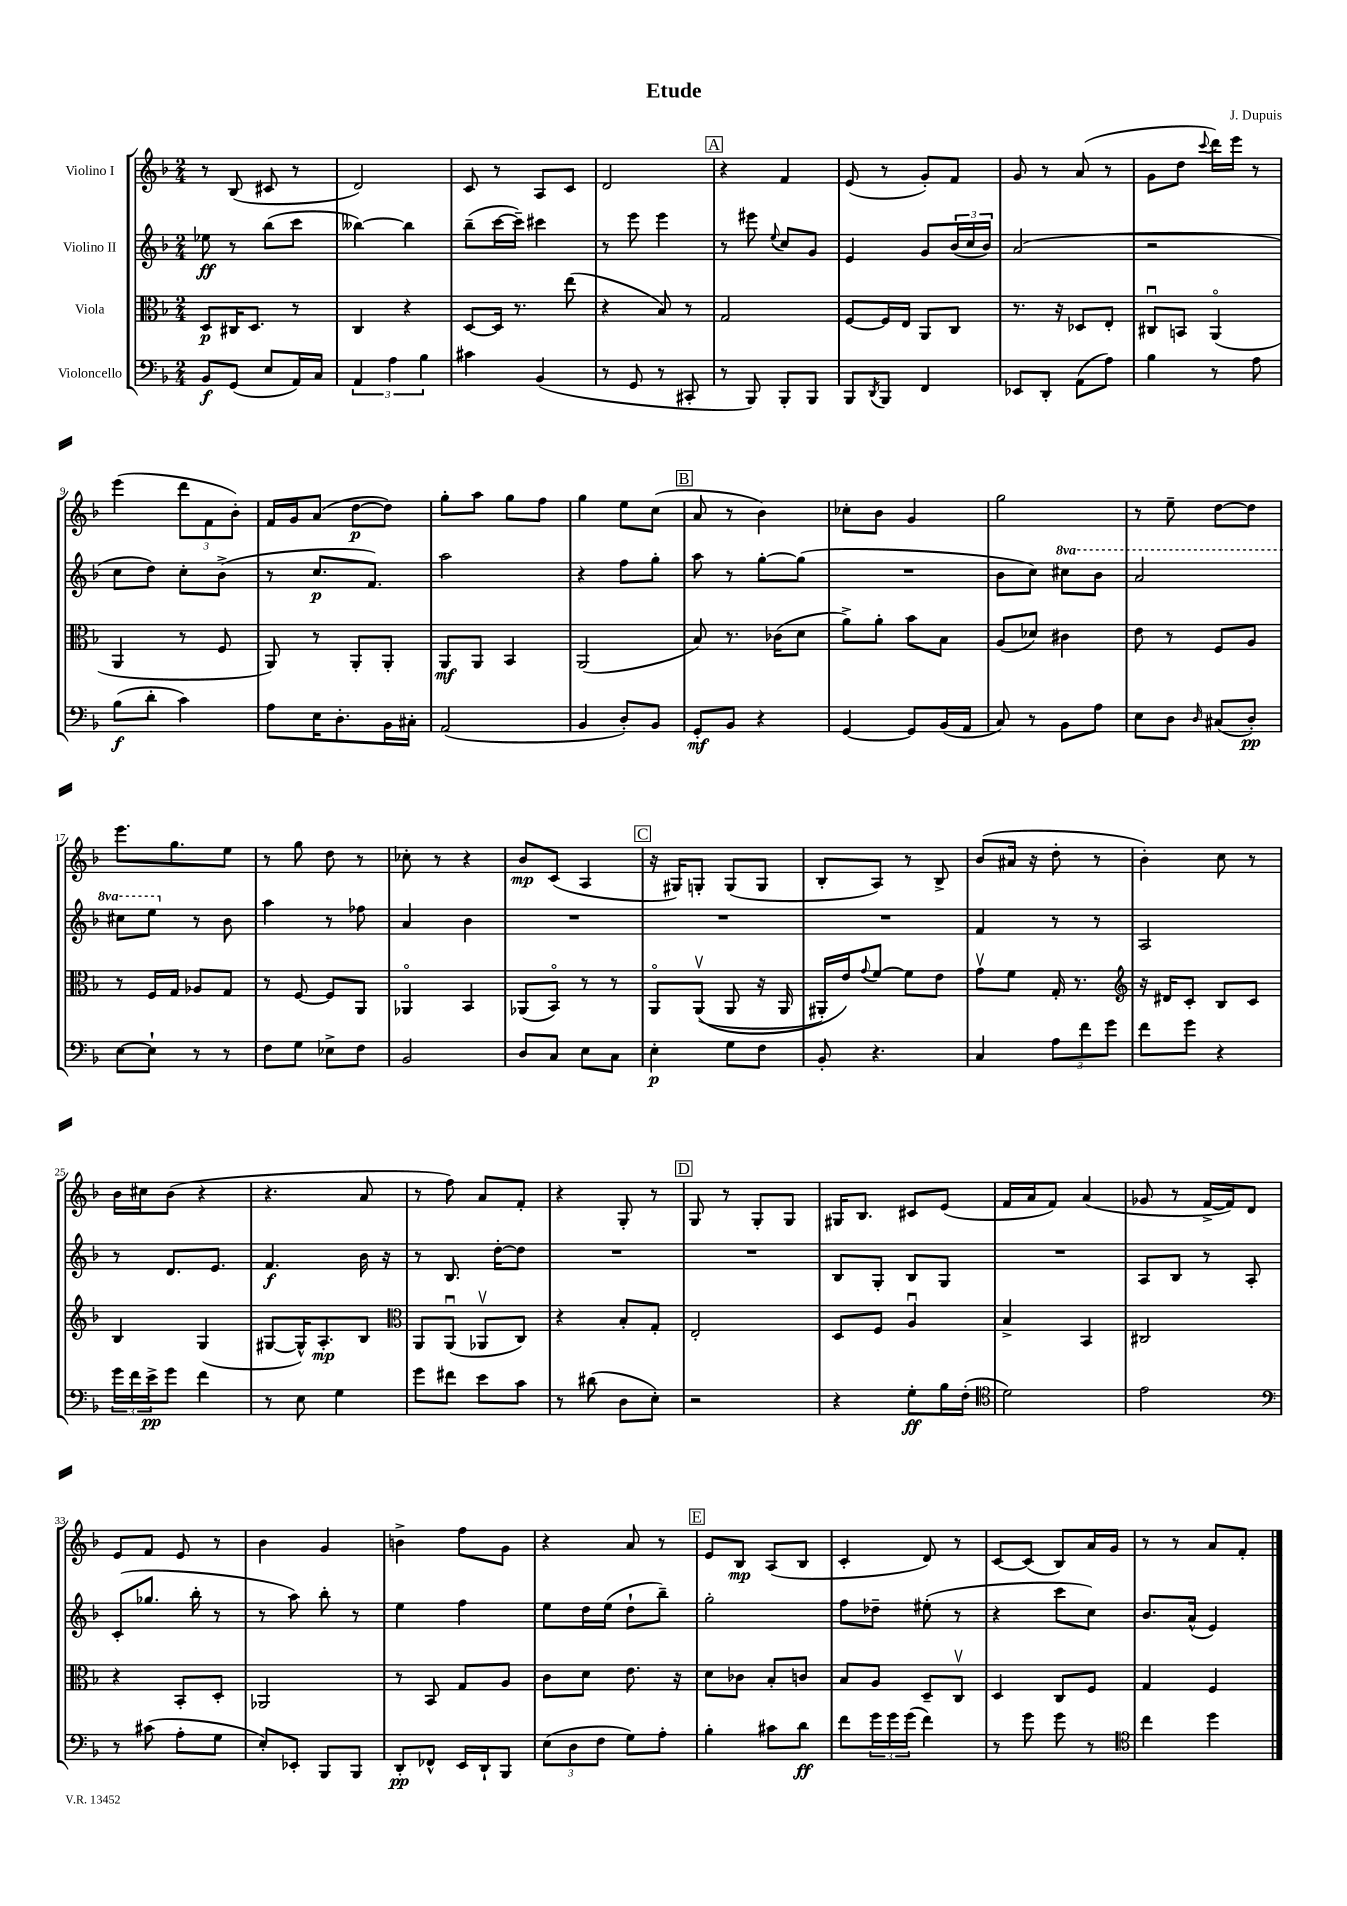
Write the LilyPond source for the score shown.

\header { title = "Etude" composer = "J. Dupuis" }
<<
\new StaffGroup <<
\new Staff = "s0" \with { instrumentName = "Violino I" } {
    \clef treble \key f \major \numericTimeSignature \time 2/4
    r8 bes8( cis'8 r8 |
    d'2) |
    c'8 r8 a8 c'8 |
    d'2 |
    \mark \markup { \box "A" } r4 f'4 |
    e'8( r8 g'8-.) f'8 |
    g'8 r8 a'8( r8 |
    g'8 d''8 \appoggiatura { c'''8 } d'''16) e'''16 r8 |
    e'''4( \tuplet 3/2 { d'''8 f'8 bes'8-.) } |
    f'16 g'16 a'8( d''8~\p d''8) |
    g''8-. a''8 g''8 f''8 |
    g''4 e''8 c''8( |
    \mark \markup { \box "B" } a'8 r8 bes'4) |
    ces''8-. bes'8 g'4 |
    g''2 |
    r8 e''8-- d''8~ d''8 |
    e'''8. g''8. e''8 |
    r8 g''8 d''8 r8 |
    ces''8-. r8 r4 |
    bes'8\mp c'8( a4 |
    \mark \markup { \box "C" } r16 gis16) g8-. g8( g8 |
    bes8-. a8) r8 bes8-> |
    bes'8( ais'16 r16 d''8-. r8 |
    bes'4-.) c''8 r8 |
    bes'16 cis''16 bes'8( r4 |
    r4. a'8 |
    r8 f''8) a'8 f'8-. |
    r4 g8-. r8 |
    \mark \markup { \box "D" } g8 r8 g8-. g8 |
    gis16 bes8. cis'8 e'8( |
    f'16 a'16 f'8) a'4( |
    ges'8 r8 f'16~-> f'16) d'8 |
    e'8 f'8 e'8 r8 |
    bes'4 g'4 |
    b'4-> f''8 g'8 |
    r4 a'8 r8 |
    \mark \markup { \box "E" } e'8 bes8\mp a8( bes8 |
    c'4-. d'8) r8 |
    c'8~ c'8( bes8) a'16 g'16 |
    r8 r8 a'8 f'8-. \bar "|." |
}
\new Staff = "s1" \with { instrumentName = "Violino II" } {
    \clef treble \key f \major \numericTimeSignature \time 2/4 \set Staff.ottavationMarkups = #ottavation-simple-ordinals
    ees''8\ff r8 bes''8( c'''8 |
    beses''4~) beses''4 |
    bes''8--( c'''16~ c'''16--) cis'''4 |
    r8 e'''8 e'''4 |
    \mark \markup { \box "A" } r8 eis'''8 \appoggiatura { e''8 } c''8 g'8 |
    e'4 g'8 \tuplet 3/2 { bes'16( c''16 bes'16) } |
    a'2( |
    r2 |
    c''8 d''8) c''8-. bes'8->( |
    r8 c''8.\p f'8.) |
    a''2 |
    r4 f''8 g''8-. |
    \mark \markup { \box "B" } a''8 r8 g''8~-. g''8( |
    R2 |
    bes'8 c''8) \ottava #1 cis'''8 bes''8 |
    a''2 |
    cis'''8 e'''8 \ottava #0 r8 bes'8 |
    a''4 r8 fes''8 |
    a'4 bes'4 |
    R2 |
    \mark \markup { \box "C" } R2 |
    R2 |
    f'4 r8 r8 |
    a2 |
    r8 d'8. e'8. |
    f'4.\f bes'16 r16 |
    r8 bes8. d''16~-. d''8 |
    R2 |
    \mark \markup { \box "D" } R2 |
    bes8 g8-. bes8 g8 |
    R2 |
    a8 bes8 r8 a8-. |
    c'8-.( ges''8. bes''16-. r8 |
    r8 a''8) bes''8-. r8 |
    e''4 f''4 |
    e''8 d''16 e''16( d''8-! bes''8--) |
    \mark \markup { \box "E" } g''2-. |
    f''8 des''8-- eis''8-.( r8 |
    r4 c'''8 c''8) |
    bes'8. a'16-^( e'4) \bar "|." |
}
\new Staff = "s2" \with { instrumentName = "Viola" } {
    \clef alto \key f \major \numericTimeSignature \time 2/4
    d8\p cis16 d8. r8 |
    c4 r4 |
    d8~ d16 r8. e''8( |
    r4 bes8) r8 |
    \mark \markup { \box "A" } g2 |
    f8~ f16 e16 a,8 c8 |
    r8. r16 des8 e8-. |
    cis8\downbow b,8 a,4\flageolet( |
    a,4 r8 f8 |
    a,8) r8 a,8-. a,8-. |
    a,8\mf a,8 bes,4 |
    a,2( |
    \mark \markup { \box "B" } bes8) r8. ces'16( d'8 |
    a'8->) a'8-. bes'8 bes8 |
    a8( des'8) cis'4 |
    e'8 r8 f8 a8 |
    r8 f16 g16 aes8 g8 |
    r8 f8~ f8 a,8 |
    aes,4\flageolet bes,4 |
    aes,8( bes,8\flageolet) r8 r8 |
    \mark \markup { \box "C" } a,8\flageolet a,8\upbow(\( a,8 r16 a,16 |
    ais,16-.) e'16\) \appoggiatura { g'8 } f'8~ f'8 e'8 |
    g'8\upbow f'8 g16-. r8. |
    \clef treble r16 dis'16 c'8-. bes8 c'8 |
    bes4 g4( |
    gis8~ gis16-^) a8.-.\mp bes8 |
    \clef alto a,8 a,8\downbow( aes,8\upbow c8) |
    r4 bes8-. g8-. |
    \mark \markup { \box "D" } e2-. |
    d8 f8 a4\downbow |
    bes4-> bes,4 |
    cis2 |
    r4 bes,8-. d8-. |
    aes,2 |
    r8 bes,8 g8 a8 |
    c'8 d'8 e'8. r16 |
    \mark \markup { \box "E" } d'8 ces'8 bes8-. c'8 |
    bes8 a8 d8-- c8\upbow |
    d4 c8 f8 |
    g4 f4 \bar "|." |
}
\new Staff = "s3" \with { instrumentName = "Violoncello" } {
    \clef bass \key f \major \numericTimeSignature \time 2/4
    bes,8\f g,8( e8 a,16) c16 |
    \tuplet 3/2 { a,4 a4 bes4 } |
    cis'4 bes,4( |
    r8 g,8 r8 cis,8-. |
    \mark \markup { \box "A" } r8 bes,,8) bes,,8-. bes,,8 |
    bes,,8 \acciaccatura { d,8 } bes,,8 f,4 |
    ees,8 d,8-. a,8( a8) |
    bes4 r8 a8 |
    bes8\f( d'8-. c'4) |
    a8 e16 d8.-. bes,16 cis16-. |
    a,2( |
    bes,4 d8-.) bes,8 |
    \mark \markup { \box "B" } g,8-.\mf bes,8 r4 |
    g,4~ g,8 bes,16( a,16 |
    c8) r8 bes,8 a8 |
    e8 d8 \grace { d16 } cis8( d8-.\pp) |
    e8~ e8-! r8 r8 |
    f8 g8 ees8-> f8 |
    bes,2 |
    d8 c8 e8 c8 |
    \mark \markup { \box "C" } e4-.\p g8 f8 |
    bes,8-. r4. |
    c4 \tuplet 3/2 { a8 f'8 g'8 } |
    f'8 g'8 r4 |
    \tuplet 3/2 { g'16 f'16 e'16->\pp } g'8 f'4 |
    r8 e8 g4 |
    g'8 fis'8 e'8 c'8 |
    r8 dis'8( d8 e8-.) |
    \mark \markup { \box "D" } r2 |
    r4 g8-.\ff bes16 f16-.( |
    \clef tenor d'2) |
    e'2 |
    \clef bass r8 cis'8( a8-. g8 |
    e8-.) ees,8-. bes,,8 bes,,8 |
    d,8-.\pp fes,8-^ e,16 d,16-! bes,,8 |
    \tuplet 3/2 { e8( d8 f8 } g8) a8-. |
    \mark \markup { \box "E" } bes4-. cis'8 d'8\ff |
    f'8 \tuplet 3/2 { g'16 g'16 g'16( } f'4) |
    r8 g'8 g'8 r8 |
    \clef tenor c''4 d''4 \bar "|." |
}
>>
>>
